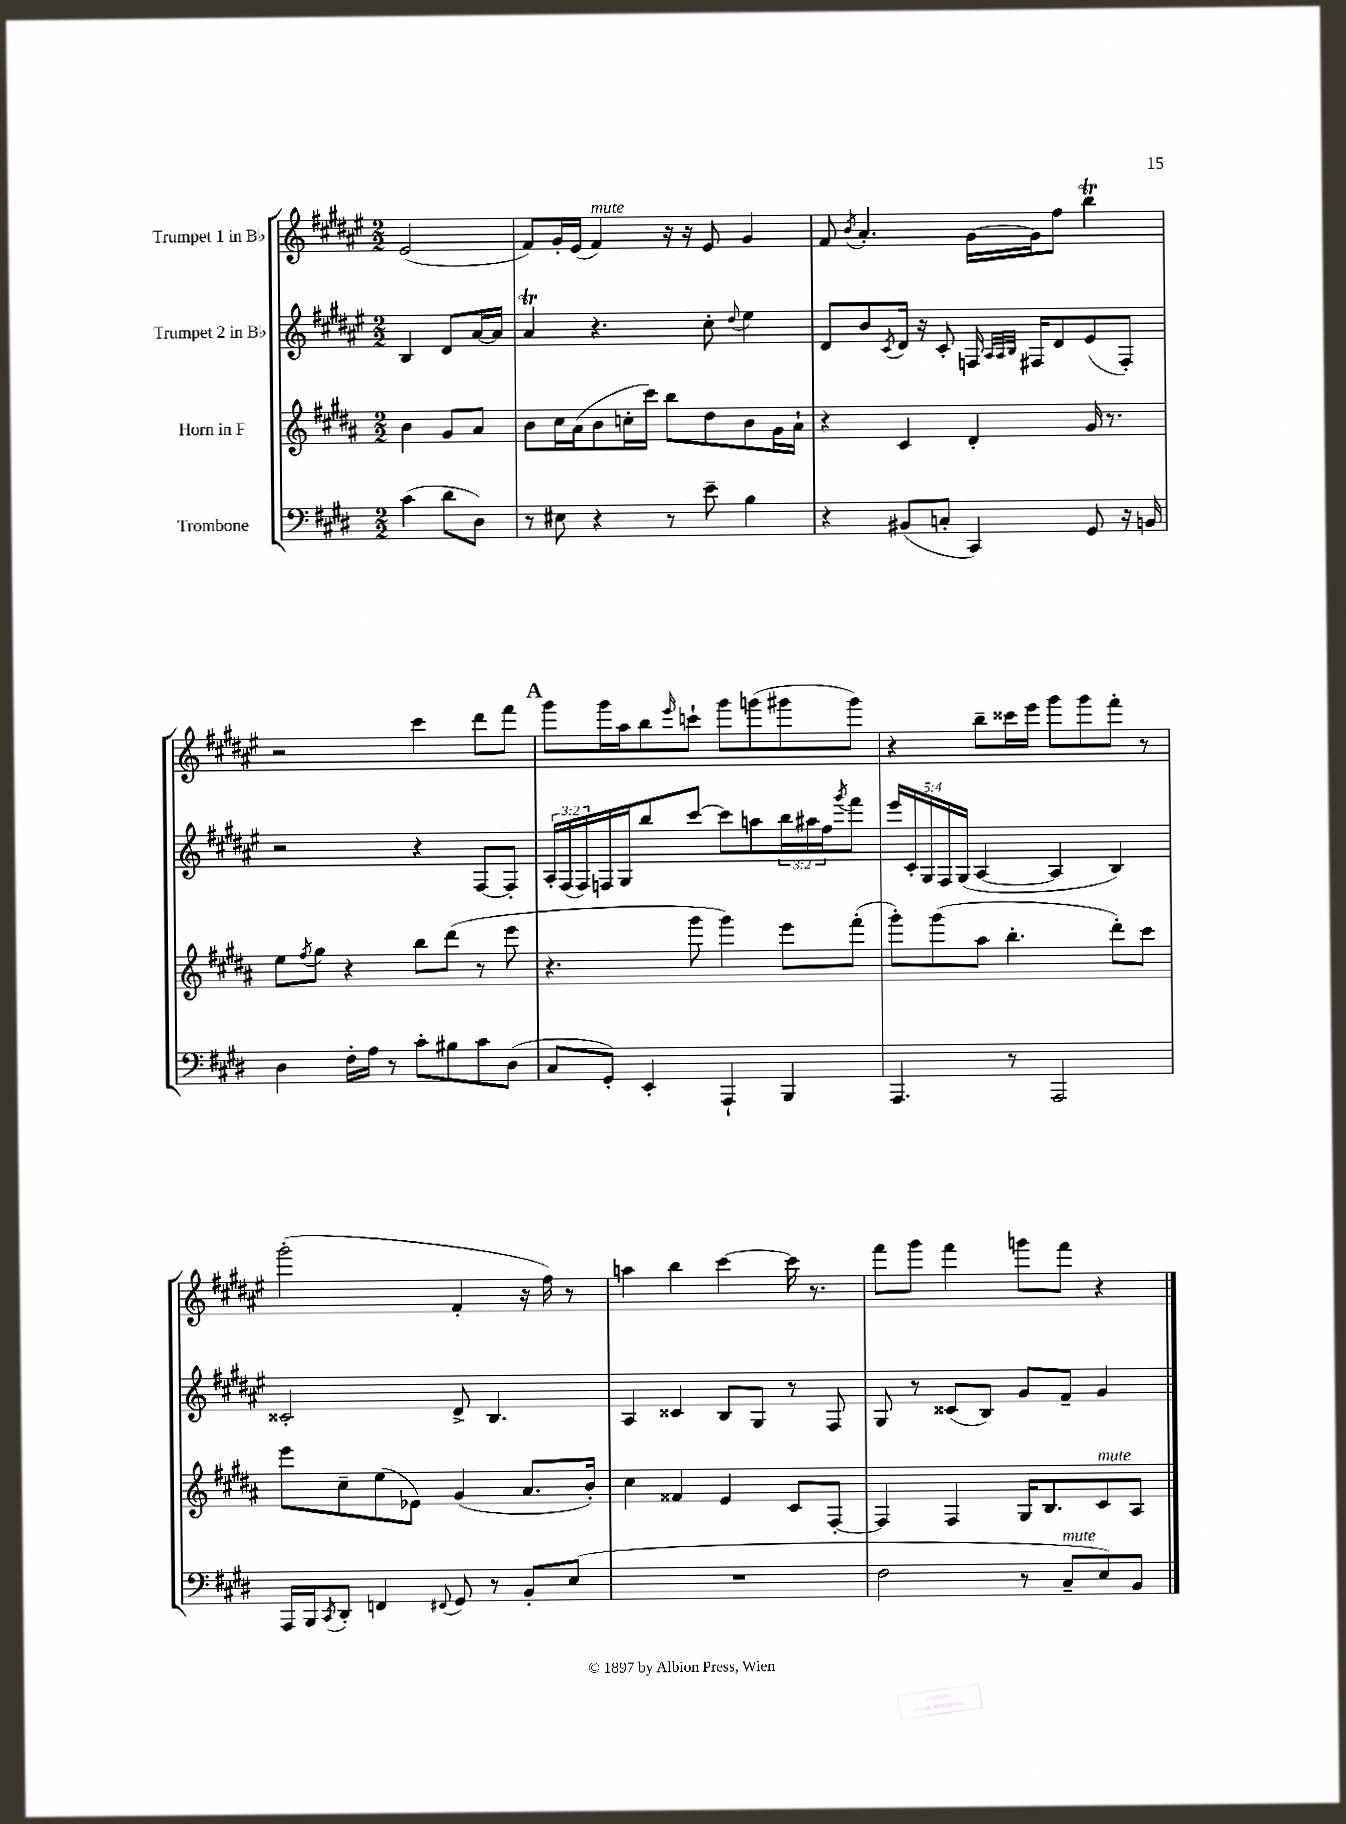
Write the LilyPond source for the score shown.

<<
\new StaffGroup <<
\new Staff = "s0" \with { instrumentName = "Trumpet 1 in Bb" } {
    \clef treble \key fis \major \numericTimeSignature \time 2/2 \partial 2
    eis'2( |
    fis'8) gis'16-. eis'16( fis'4^\markup { \italic "mute" }) r16 r16 eis'8 gis'4 |
    fis'8 \acciaccatura { b'8 } ais'4.-. gis'16~ gis'16 fis''8 b''4\trill |
    r2 cis'''4 dis'''8 fis'''8 |
    \mark \markup { \bold "A" } gis'''8 gis'''16 ais''16 b''8 \grace { eis'''16 } c'''8-! gis'''8 g'''8( gis'''8 gis'''8) |
    r4 b''8-- cisis'''16 eis'''16 gis'''8 gis'''8 fis'''8-. r8 |
    gis'''2-.( fis'4-. r16 fis''16) r8 |
    a''4 b''4 cis'''4~ cis'''16 r8. |
    fis'''8 gis'''8 fis'''4 g'''8 fis'''8 r4 \bar "|." |
}
\new Staff = "s1" \with { instrumentName = "Trumpet 2 in Bb" } {
    \clef treble \key fis \major \numericTimeSignature \time 2/2 \override Staff.TupletNumber.text = #tuplet-number::calc-fraction-text \partial 2
    b4 dis'8 ais'16~ ais'16 |
    ais'4\trill r4. cis''8-. \appoggiatura { dis''8 } eis''4 |
    dis'8 b'8 \acciaccatura { cis'8 } dis'16 r16 cis'8-. f16 \grace { ais32 ais32 b32 } fis16 dis'8 eis'8( fis8-.) |
    r2 r4 fis8~ fis8-. |
    \mark \markup { \bold "A" } \tuplet 3/2 { ais16-. fis16( fis16) } f16 gis16 b''8 cis'''8~ cis'''8 a''8 \tuplet 3/2 { b''16 ais''16 fis''16 } \acciaccatura { gis'''8 } fis'''8 |
    \tuplet 5/4 { eis'''16 cis'16-. gis16 fis16 gis16( } ais4~ ais4 b4) |
    cisis'2-. dis'8-> b4. |
    ais4 cisis'4 b8 gis8 r8 fis8 |
    gis8 r8 cisis'8( b8) gis'8 fis'8-- gis'4 \bar "|." |
}
\new Staff = "s2" \with { instrumentName = "Horn in F" } {
    \clef treble \key b \major \numericTimeSignature \time 2/2 \partial 2
    b'4 gis'8 ais'8 |
    b'8 cis''16 ais'16( b'8 c''16-. cis'''16) b''8 dis''8 b'8 gis'16 ais'16-! |
    r4 cis'4 dis'4-. gis'16 r8. |
    e''8 \acciaccatura { fis''8 } gis''8 r4 b''8 dis'''8( r8 e'''8 |
    \mark \markup { \bold "A" } r4. gis'''8 gis'''4) e'''8 fis'''8-.( |
    gis'''8-.) gis'''8( ais''8 b''4.-. dis'''8-.) cis'''8 |
    e'''8 cis''8-- e''8( ees'8) gis'4( ais'8. b'16-.) |
    cis''4 fisis'4 e'4 cis'8 fis8~-. |
    fis4 fis4 gis16 b8. cis'8^\markup { \italic "mute" } ais8 \bar "|." |
}
\new Staff = "s3" \with { instrumentName = "Trombone" } {
    \clef bass \key e \major \numericTimeSignature \time 2/2 \partial 2
    cis'4( dis'8 dis8) |
    r8 eis8 r4 r8 e'8-- b4 |
    r4 bis,8( c8-. cis,4) gis,8 r16 b,16 |
    dis4 fis16-. a16 r8 cis'8-. bis8 cis'8 dis8( |
    \mark \markup { \bold "A" } cis8 gis,8-.) e,4-. a,,4-! b,,4 |
    a,,4. r8 a,,2 |
    a,,16 b,,16 \acciaccatura { cis,8 } dis,8-. f,4 \appoggiatura { fis,8 } gis,8 r8 b,8-. e8( |
    R1 |
    fis2 r8 cis8--^\markup { \italic "mute" } e8) b,8 \bar "|." |
}
>>
>>
\layout { \context { \Score \remove "Bar_number_engraver" } }
